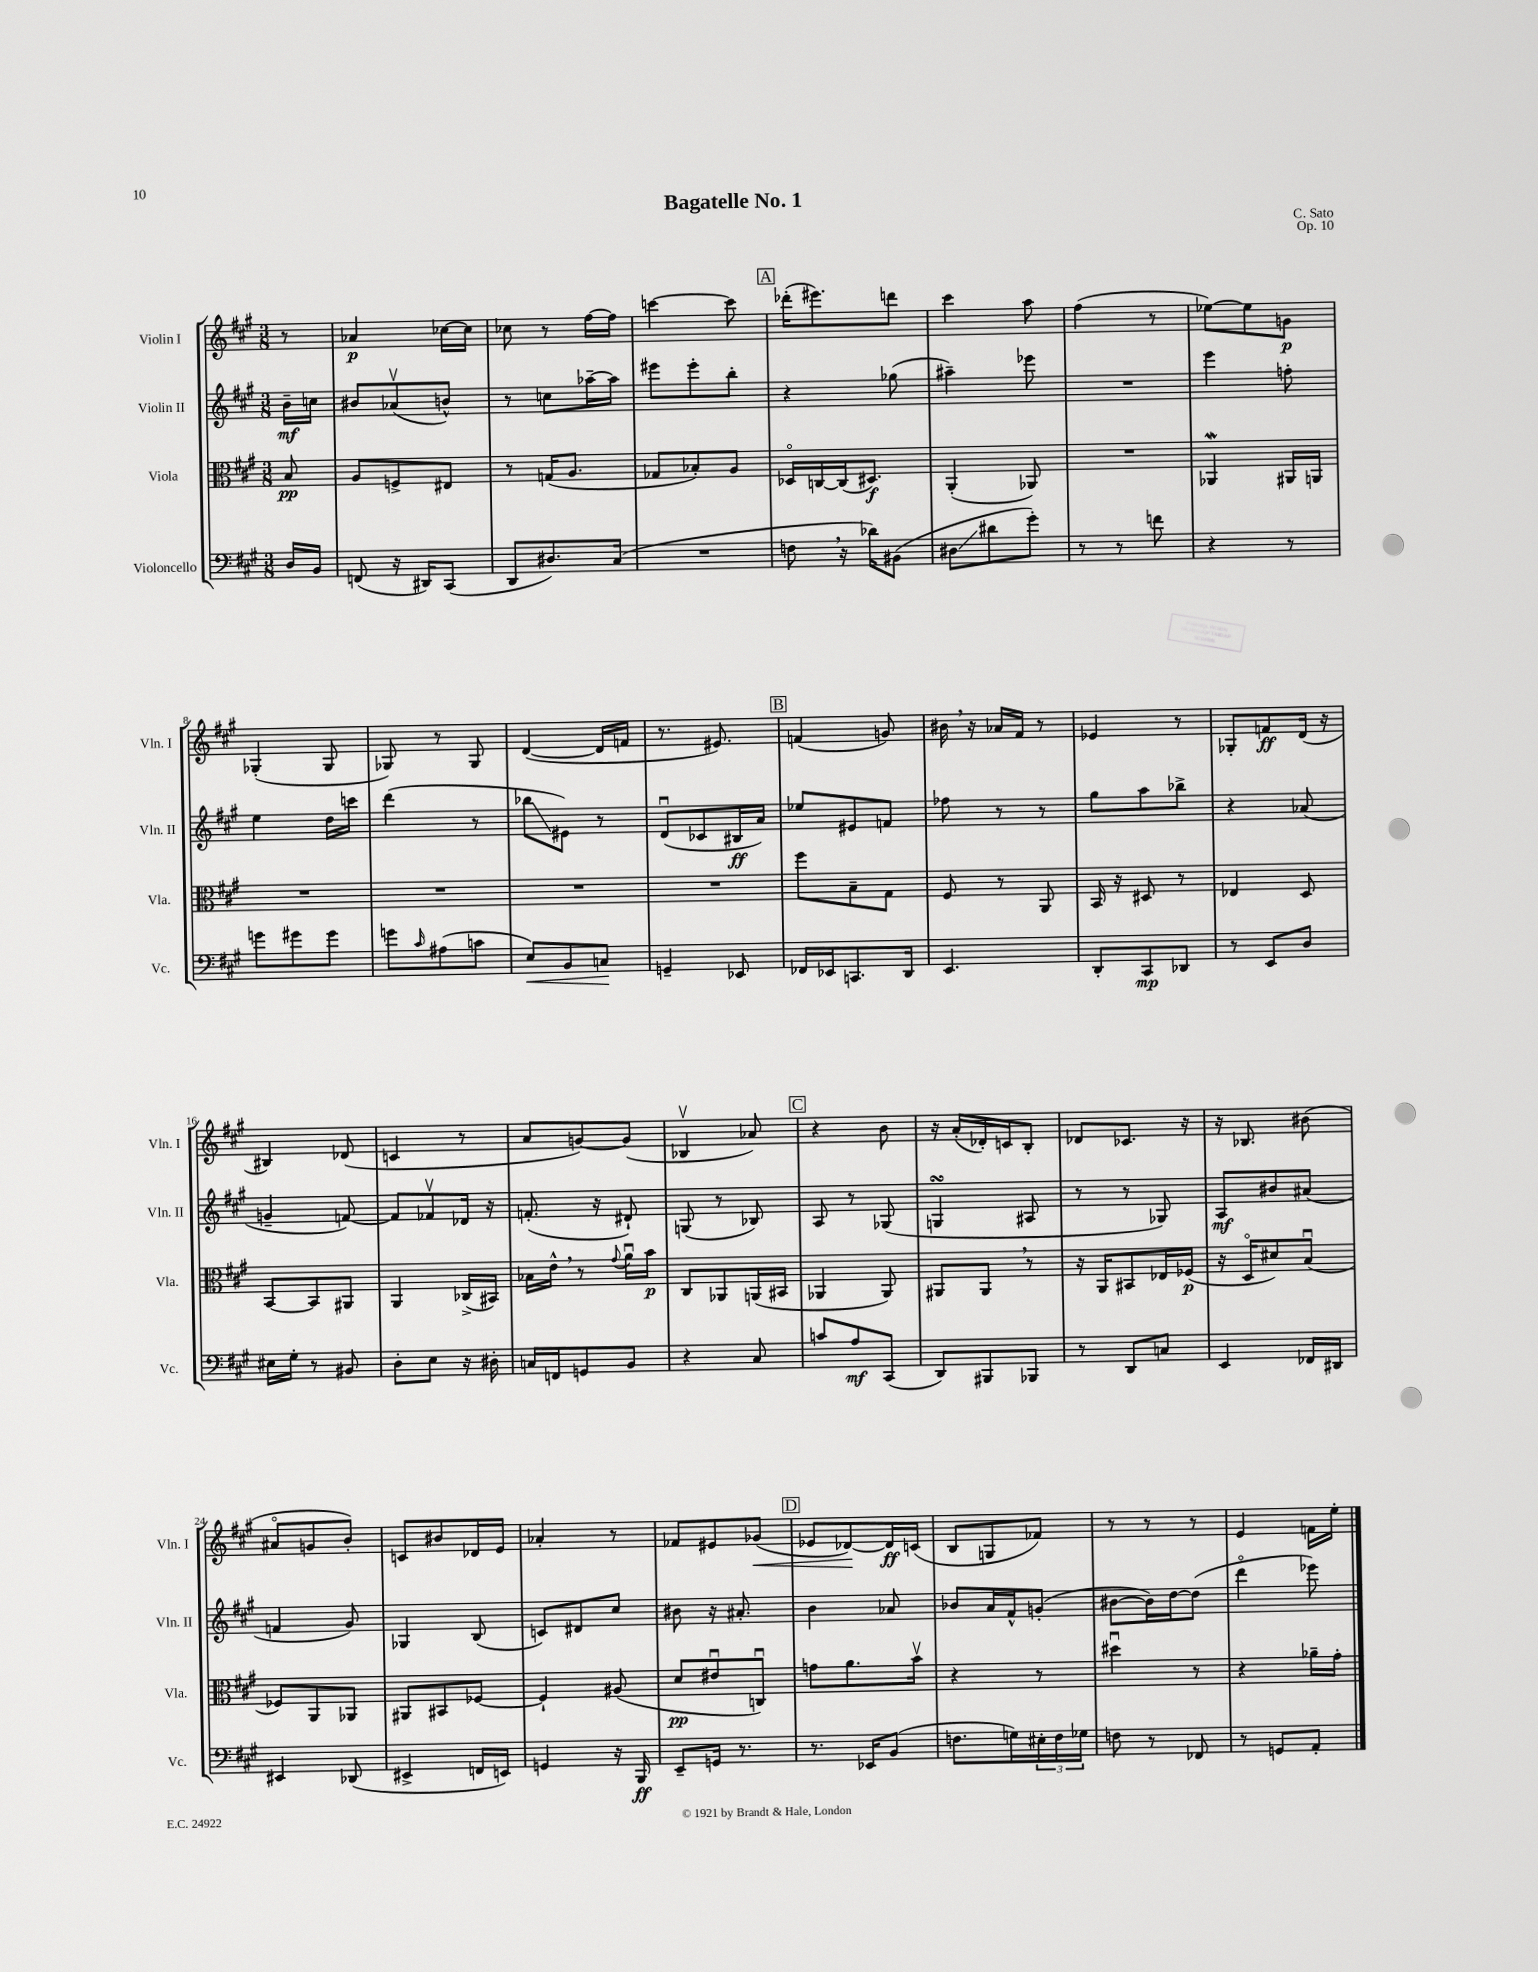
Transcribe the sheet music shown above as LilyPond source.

\header { title = "Bagatelle No. 1" composer = "C. Sato" opus = "Op. 10" }
<<
\new StaffGroup <<
\new Staff = "s0" \with { instrumentName = "Violin I" shortInstrumentName = "Vln. I" } {
    \clef treble \key a \major \numericTimeSignature \time 3/8 \partial 8
    r8 |
    aes'4\p ces''16~ ces''16 |
    ces''8 r8 fis''16~ fis''16 |
    c'''4~ c'''8 |
    \mark \markup { \box "A" } des'''16-.( eis'''8.) d'''8 |
    cis'''4 a''8 |
    fis''4( r8 |
    ees''8~) ees''8 g'8\p |
    ges4-.( ges8 |
    ges8) r8 ges8 |
    d'4~( d'16 f'16 |
    r8. eis'8.) |
    \mark \markup { \box "B" } f'4( g'8) |
    bis'16 \breathe r16 aes'16 fis'16 r8 |
    ees'4 r8 |
    ges8-. f'8\ff d'16( r16 |
    bis4) des'8( |
    c'4 r8 |
    a'8 g'8~) g'8( |
    bes4\upbow aes'8) |
    \mark \markup { \box "C" } r4 b'8 |
    r16 a'16-.( des'16-.) c'16 b8-. |
    des'8 ces'8. r16 |
    r16 bes8. bis'8( |
    ais'8\flageolet g'8 b'8-.) |
    c'8 bis'8 des'16 e'16 |
    aes'4-. r8 |
    fes'8 eis'8 ges'8\<( |
    \mark \markup { \box "D" } ees'8 des'8~\!) des'16\ff c'16( |
    b8 g8 fes'8) |
    r8 r8 r8 |
    e'4 f'16 e''16-. \bar "|." |
}
\new Staff = "s1" \with { instrumentName = "Violin II" shortInstrumentName = "Vln. II" } {
    \clef treble \key a \major \numericTimeSignature \time 3/8 \partial 8
    b'16--\mf c''16 |
    bis'8 aes'8\upbow( b'8-^) |
    r8 c''8 aes''16~-- aes''16 |
    eis'''8 eis'''8-. b''8-. |
    \mark \markup { \box "A" } r4 ges''8( |
    ais''4--) ees'''8 |
    R4. |
    e'''4 f''8-. |
    e''4 d''16 c'''16 |
    d'''4( r8 |
    bes''8\glissando eis'8) r8 |
    d'8\downbow( ces'8 bis16\ff a'16) |
    \mark \markup { \box "B" } ees''8 eis'8 f'8 |
    fes''8 r8 r8 |
    gis''8 a''8 bes''8-> |
    r4 aes'8( |
    g'4-- f'8~) |
    f'8 fes'8\upbow des'16 r16 |
    f'8.-.( r16 dis'8-!) |
    g8( r8 bes8) |
    \mark \markup { \box "C" } a8 r8 ges8( |
    g4\turn ais8 |
    r8 r8 ges8) |
    a8\mf bis'8 ais'8( |
    f'4 gis'8) |
    ges4 b8( |
    c'8) dis'8 cis''8 |
    bis'8 r16 ais'8.-. |
    \mark \markup { \box "D" } b'4 aes'8 |
    bes'8 a'16 fis'16-^ g'8-.( |
    bis'8~ bis'16) d''16~ d''8( |
    d'''4\flageolet ees'''8) \bar "|." |
}
\new Staff = "s2" \with { instrumentName = "Viola" shortInstrumentName = "Vla." } {
    \clef alto \key a \major \numericTimeSignature \time 3/8 \partial 8
    b8\pp |
    a8 f8-> eis8 |
    r8 g16( a8. |
    ges8 bes8-.) a8 |
    \mark \markup { \box "A" } des16\flageolet c16~ c16( dis8.\f) |
    a,4-.( aes,8) |
    R4. |
    aes,4\mordent ais,16 a,16 |
    R4. |
    R4. |
    R4. |
    R4. |
    \mark \markup { \box "B" } fis''8 b8-- gis8 |
    fis8 r8 a,8 |
    b,16 r16 dis8 r8 |
    ees4 d8 |
    b,8~ b,8 ais,8 |
    a,4 ces16->( bis,16) |
    bes16 e'16-^ \breathe r8 \appoggiatura { gis'8 } a'16\downbow b'16\p |
    cis8 aes,8 a,16( bis,16 |
    \mark \markup { \box "C" } aes,4 aes,8) |
    ais,8 ais,8 \breathe r8 |
    r16 a,16 bis,8 ees16 fes16\p( |
    r16 d16\flageolet dis'8) b8\downbow( |
    fes8) a,8 aes,8 |
    ais,8 bis,8 fes8~ |
    fes4-! ais8( |
    d'8\pp eis'8\downbow c8\downbow) |
    \mark \markup { \box "D" } g'8 a'8. b'16\upbow |
    r4 r8 |
    dis''4\downbow r8 |
    r4 aes'16-- gis'16-. \bar "|." |
}
\new Staff = "s3" \with { instrumentName = "Violoncello" shortInstrumentName = "Vc." } {
    \clef bass \key a \major \numericTimeSignature \time 3/8 \partial 8
    d16 b,16 |
    f,8( r16 dis,16) cis,8( |
    d,8 dis8.) cis16( |
    R4. |
    \mark \markup { \box "A" } f8 \breathe r16 des'16) bis,8( |
    dis8\glissando dis'8 gis'8-.) |
    r8 r8 f'8 |
    r4 r8 |
    g'8 gis'8 gis'8 |
    g'8 \grace { cis'16 } ais8( c'8 |
    e8\<) b,8 c8\! |
    g,4-- ees,8 |
    \mark \markup { \box "B" } fes,16 ees,16 c,8. d,16 |
    e,4. |
    d,8-. cis,8\mp des,8 |
    r8 e,8 d8 |
    eis16 gis16-. r8 bis,8 |
    d8-. e8 r16 dis16-. |
    c16 f,16 g,8 b,8 |
    r4 cis8 |
    \mark \markup { \box "C" } c'8 a8\mf cis,8( |
    d,8) bis,,8 bes,,8 |
    r8 d,8 c8 |
    e,4 fes,16 dis,16 |
    eis,4 des,8( |
    eis,4-> f,16 e,16) |
    g,4 r16 b,,16\ff |
    e,8-- g,16 r8. |
    \mark \markup { \box "D" } r8. ees,16 b,8( |
    f8. g16) \tuplet 3/2 { eis16-. f16 ges16 } |
    f8 r8 fes,8 |
    r8 g,8 a,8-. \bar "|." |
}
>>
>>
